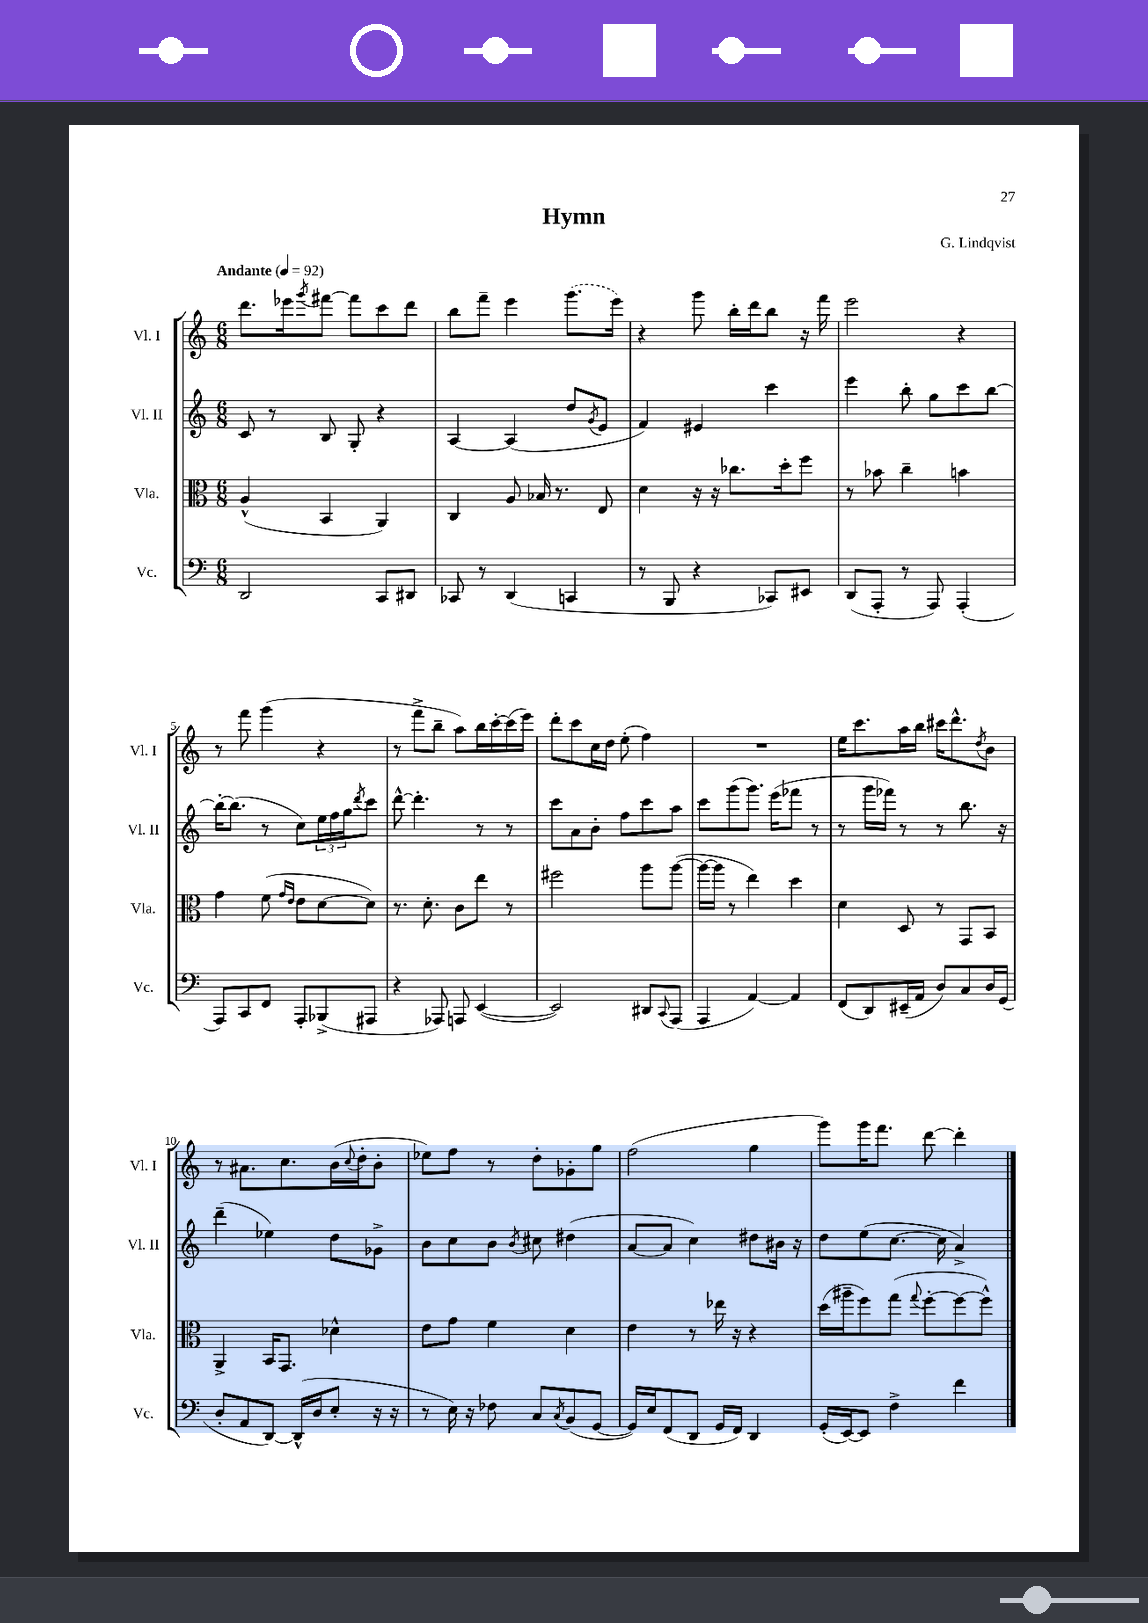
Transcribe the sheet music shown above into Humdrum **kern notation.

**kern	**kern	**kern	**kern
*staff4	*staff3	*staff2	*staff1
*clefF4	*clefC3	*clefG2	*clefG2
*k[]	*k[]	*k[]	*k[]
*M6/8	*M6/8	*M6/8	*M6/8
*MM92	*MM92	*MM92	*MM92
2DD	(4A^^	8c	8.ddd
.	.	8r	.
.	.	.	16eee-
.	.	.	8qggg
.	4BB	8B	[8fff#
.	.	8G'	8fff#]
8CC	4AA)	4r	8ccc
8DD#	.	.	8ddd
=	=	=	=
8CC-	4C	[4A	8bb
8r	.	.	8fff~
(4DD	8A	(4A]	4eee
.	16B-	.	.
.	8.r	.	.
4CC	.	8dd	(8.ggg
.	.	8qg	.
.	8E	8e	.
.	.	.	16eee)
=	=	=	=
8r	4d	4f)	4r
8BBB	.	.	.
4r	16r	4e#	8ggg
.	16r	.	.
.	8.cc-	.	16bb'
.	.	.	16ddd
8CC-)	.	4ccc	8bb
.	16dd'	.	.
8EE#	8ff	.	16r
.	.	.	16fff
=	=	=	=
(8DD	8r	4eee	2eee
8AAA'	8b-	.	.
8r	4cc~	8bb'	.
8AAA)	.	8gg	.
(4AAA'	4b	8ccc	4r
.	.	[8bb	.
=	=	=	=
8AAA)	4g	16bb'_	8r
.	.	(8.bb]	.
8CC	.	.	8fff
8FF	(8f	8r	(4ggg
.	16qqg	.	.
.	16qqe	.	.
8AAA'	8e	8cc)	.
(8BBB-^	[8d	24ee	4r
.	.	24ff	.
.	.	24gg	.
.	.	8qddd	.
8AAA#	8d])	8ccc	.
=	=	=	=
4r	8.r	[8ddd^^	8r
.	.	4.ddd']	8fff^
.	8.d'	.	.
8AAA-)	.	.	8bb~
8AAA	8c	.	8aa)
([4EE	8ee	8r	16bb
.	.	.	[16ccc'
.	8r	8r	(16ccc]
.	.	.	16eee)
=	=	=	=
2EE])	2ff#	8ccc	8ddd'
.	.	8a	8ccc
.	.	8b'	16cc
.	.	.	16dd
.	.	8ff	(8ee'
8DD#	8aa	8ccc	4ff)
8qqCC	.	.	.
(8AAA	([8aa	8aa	.
=	=	=	=
4AAA	16aa_	8ccc	2.r
.	16aa]	.	.
.	8r	(8ggg	.
[4AA)	4ee)	8.ggg)	.
.	.	(16eee	.
4AA]	4dd	8fff-	.
.	.	8r	.
=	=	=	=
(8FF	4d	8r	16ee
.	.	.	8.ccc
8DD)	.	16ggg	.
.	.	16fff-)	.
(16EE#~	8D	8r	16aa
16AA	.	.	16bb
8D)	8r	8r	16ccc#
.	.	.	8.ddd^^
8C	8GG	8.bb	.
.	.	.	8qdd
16D	8BB	.	8b
(16GG	.	16r	.
=	=	=	=
8D'	4AA^	(4ddd~	8r
8AA	.	.	8.a#
[8DD)	16BB	4ee-)	.
.	8.GG	.	8.cc
(16DD^^]	.	.	.
16D	.	.	.
8E'	4d-^^	8dd	(16b
.	.	.	8qqcc
.	.	.	16dd'
16r	.	8g-^	8b'
16r	.	.	.
=	=	=	=
8r	8e	8b	8ee-)
16E)	8g	8cc	8ff
16r	.	.	.
8F-	4f	8b	8r
.	.	8qb	.
8C	.	8cc#	8dd'
8qC	.	.	.
(8BB	4d	(4dd#	8g-'
[8GG	.	.	8gg
=	=	=	=
16GG])	4e	[8a	(2ff
16E	.	.	.
(8FF	.	8a]	.
8DD	8r	4cc)	.
16GG	16ee-	.	.
16FF)	16r	.	.
4DD	4r	8dd#	4gg
.	.	16b#	.
.	.	16r	.
=	=	=	=
(16GG'	(16dd	8dd	8ggg)
[16EE)	16aa#~	.	.
8EE]	8ff)	(8ee	16ggg
.	.	.	8.fff
4F^	(8gg	[8.cc	.
.	8qqgg	.	.
.	[8ff'	.	[8ddd
.	.	16cc]	.
4f	8ff_	4a^)	4ddd']
.	8ff^^])	.	.
==	==	==	==
*-	*-	*-	*-
